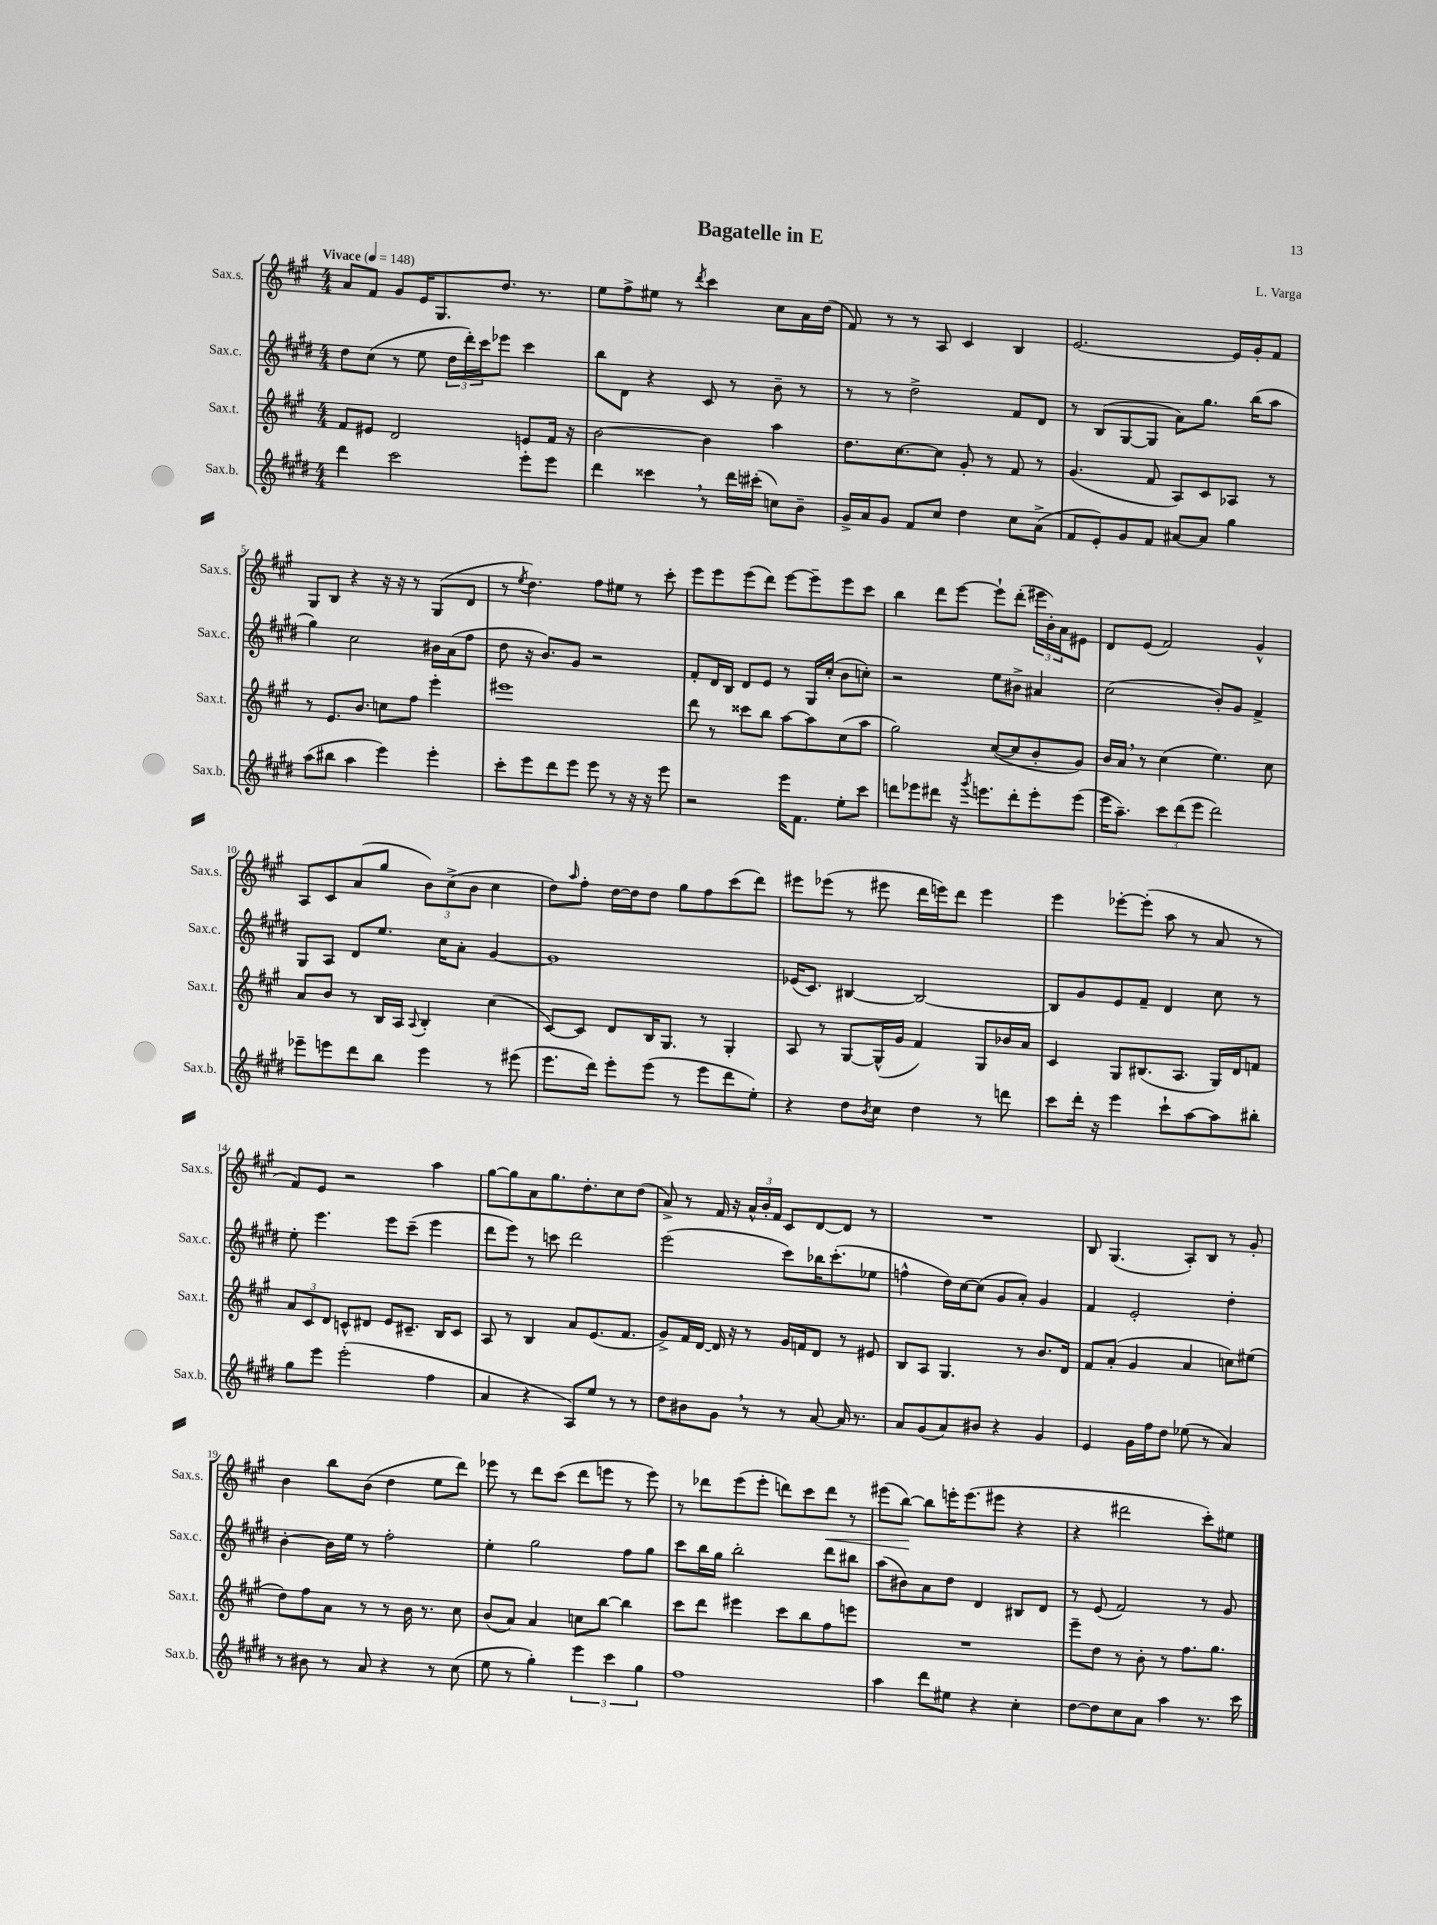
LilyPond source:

\header { title = "Bagatelle in E" composer = "L. Varga" }
<<
\new StaffGroup <<
\new Staff = "s0" \with { instrumentName = "Sax.s." shortInstrumentName = "Sax.s." } {
    \clef treble \key a \major \numericTimeSignature \time 4/4 \tempo "Vivace" 4 = 148
    a'8 fis'8 gis'8 e'16 gis8. d''8. r8. |
    e''8 fis''8-> eis''8 r8 \acciaccatura { d'''8 } cis'''4 cis''8 a'16 d''16( |
    fis'8) r8 r8 a8 cis'4 b4 |
    e'2.~ e'16 gis'16-. fis'8 |
    gis8 b8 r4 r16 r16 r8 gis8( d'8 |
    r8 \acciaccatura { e''8 } d''4.) fis''8 eis''8 r8 cis'''8-. |
    e'''8 e'''8 e'''8( d'''8) e'''8~ e'''8-- e'''8 cis'''8 |
    b''4 d'''8 e'''8~ e'''8-! d'''8-.( \tuplet 3/2 { eis'''16 b'16-.) a'16 } eis'8 |
    d'8 e'8( fis'2) gis'4-^ |
    a8 cis'8 a'8( gis''8 \tuplet 3/2 { b'8) cis''8->( b'8 } cis''4 |
    d''8) \grace { a''16 } fis''8-. d''16~ d''16 d''8 gis''8 fis''8 cis'''8( d'''8) |
    eis'''8 ees'''8( r8 eis'''8 d'''16 e'''16) d'''8 e'''4 |
    e'''4 ees'''8~-. ees'''8-.( a''8 r8 a'8 r8 |
    fis'8) e'8 r2 a''4 |
    gis''8~ gis''8 a'8 gis''8. d''8.-. cis''8 d''8( |
    a'8->) r8 fis'16 r16 \tuplet 3/2 { a'16-^ b'16-. fis'16 } cis'8 d'8~ d'8 r8 |
    R1 |
    b8 gis4.( a8-.) b8 r8 gis'8-. |
    b'4 b''8 b'8( d''4 e''8 d'''8) |
    ees'''8 r8 d'''8 cis'''8( d'''8 e'''8 r8 e'''8) |
    r8 des'''8 e'''8( e'''8-. d'''8) cis'''8 d'''8\< r8 |
    eis'''8( b''8~\!) b''8 e'''16-. e'''8.( eis'''8 r4 |
    r4 dis'''2 cis'''8-.) eis''8 \bar "|." |
}
\new Staff = "s1" \with { instrumentName = "Sax.c." shortInstrumentName = "Sax.c." } {
    \clef treble \key e \major \numericTimeSignature \time 4/4
    dis''8 cis''8( r8 e''8 \tuplet 3/2 { dis''16 dis'''16-.) cis'''16 } ees'''8 cis'''4 |
    b''8 dis'8 r4 cis'8 r8 b'8-- r8 |
    r8 r8 dis''2-> fis'8 dis'8 |
    r8 b8( gis8~ gis8 a'8) gis''8. b''16( a''8 |
    gis''4) cis''2 bis'16 a'16( fis''8 |
    dis''8 r16 b'8.) gis'8 r2 |
    fis'8-. dis'16 b16 dis'8 e'8 r8 gis16 cis''16-.( b'8 c''8-.) |
    r2 e''8 bis'8-> ais'4 |
    cis''2( b'8-.) gis'8 fis'4-> |
    gis8 a8 dis'8 e''8. cis''16 a'8-. gis'4~ |
    gis'1 |
    ees'16( cis'8.) bis4~ bis2~ |
    bis8 gis'8 e'8 fis'8-- dis'4 cis''8 r8 |
    e''8-. e'''4. e'''8 cis'''8--( e'''4 |
    dis'''8 e'''8) r8 c'''8 dis'''2 |
    e'''2( cis'''8) bes''16 cis'''8.-.( ees''8 |
    f''4-^ dis''16) cis''16~ cis''8( gis'8 a'8-.) gis'4 |
    fis'4 e'2-. dis''4-. |
    b'4~-. b'16 e''16 r8 fis''2-. |
    e''4-. gis''2 fis''8 gis''8 |
    cis'''8 b''16 gis''16 b''2-. dis'''8 bis''8 |
    a''8( bis'8) a'8 dis''8 dis'4 bis8 dis'8 |
    r8 e'8( fis'2) r8 gis'8 \bar "|." |
}
\new Staff = "s2" \with { instrumentName = "Sax.t." shortInstrumentName = "Sax.t." } {
    \clef treble \key a \major \numericTimeSignature \time 4/4
    fis'8 eis'8 d'2 e'8 fis'16 r16 |
    b'2~ b'4 a''4 |
    d''8. cis''8.~ cis''8 gis'8-. r8 fis'8 r8 |
    gis'4.( fis'8 a8) cis'8 aes8 r8 |
    r8 e'8. b'8. c''8 fis''8 e'''4-. |
    eis'''1 |
    d'''8 r8 cisis'''8 b''8 a''8~ a''8 cis''8( a''8 |
    gis''2) cis''8~( cis''8 b'8-. gis'8) |
    b'16 a'16 \breathe r8 cis''4( e''4.) cis''8 |
    a'8 b'8 r8 b16 a16 \appoggiatura { a8 } b4-. cis''4( |
    cis'8~) cis'8 d'8 b16 gis8. r8 gis4-. |
    a8 r8 gis8~ gis16-^( gis'16 fis'4) gis8 bes'16 a'16 |
    cis'4 gis8 bis8.( a8. gis16) d'16 f'8 |
    \tuplet 3/2 { a'8 cis'8 d'8 } c'8-^ dis'8 e'8 cis'8.-- b16 cis'8 |
    a8 r8 b4 a'8 e'8.( fis'8. |
    gis'8->) fis'16 d'16~ d'16 r16 r8 gis'16 f'16 d'8 r8 eis'8 |
    b8 a8 gis4. r8 b'8. d'16 |
    fis'8 a'8-.( gis'4 a'4 c''8) eis''8( |
    d''8) fis''8 a'8 r8 r8 b'16 r8. cis''8 |
    b'8( a'8) a'4 c''8 b''8~ b''4 |
    cis'''8 d'''8 eis'''4 cis'''8 b''8 fis''8 e'''8 |
    R1 |
    e'''8-- d''8 r8 b'8-. r8 fis''8. gis''8. \bar "|." |
}
\new Staff = "s3" \with { instrumentName = "Sax.b." shortInstrumentName = "Sax.b." } {
    \clef treble \key e \major \numericTimeSignature \time 4/4
    dis'''4 cis'''2 e'''8-. e'''8 |
    dis'''4 cisis'''4 \breathe r8 dis'''16 cis'''16-.( c''8) b'8-- |
    gis'16-> a'16 gis'8 fis'8 cis''8 dis''4 cis''8 a'8->( |
    fis'8 e'8-.) gis'8 fis'8 ais'8~ ais'8 gis''4 |
    a''8( bis''8 a''4 e'''4) e'''4-. |
    cis'''8-. e'''8 dis'''8 e'''8 e'''8 r8 r16 r16 e'''8 |
    r2 e'''16 fis'8. e''8-. cis'''8 |
    d'''8 ees'''8 dis'''8 r16 \acciaccatura { gis'''8 } e'''8. dis'''8-. e'''8-. e'''8( |
    e'''16 a''8.--) \tuplet 3/2 { cis'''8 dis'''8( e'''8 } dis'''2) |
    ees'''8-- e'''8 dis'''8 b''8 e'''4 r8 eis'''8( |
    e'''8. dis'''16) e'''8-. e'''8( r8 e'''8 dis'''8 e''8-.) |
    r4 dis''8 \acciaccatura { b'8 } cis''8 dis''4 r8 d'''8 |
    cis'''8 dis'''16-. r16 e'''4 cis'''8-! a''8~ a''8 bis''8-. |
    gis''8 e'''8 e'''2-.( fis''4 |
    a'4 r4 a8) e''8 r8 r8 |
    dis''8 bis'8 gis'8 \breathe r8 r8 a'8~ a'16 r8. |
    a'8 gis'8( a'8) bis'8 r4 gis'4 |
    e'4 gis'16 fis''16 dis''8 ees''8( r8 a'4) |
    r8 bis'8 r8 a'8 r4 r8 cis''8( |
    e''8 r8 gis''4-.) \tuplet 3/2 { e'''4 cis'''4 gis''4 } |
    fis''1 |
    a''4 dis'''8 eis''8 r4 cis''4-. |
    dis''8~ dis''8 cis''8 a'8 a''4 r8. cis'''16 \bar "|." |
}
>>
>>
